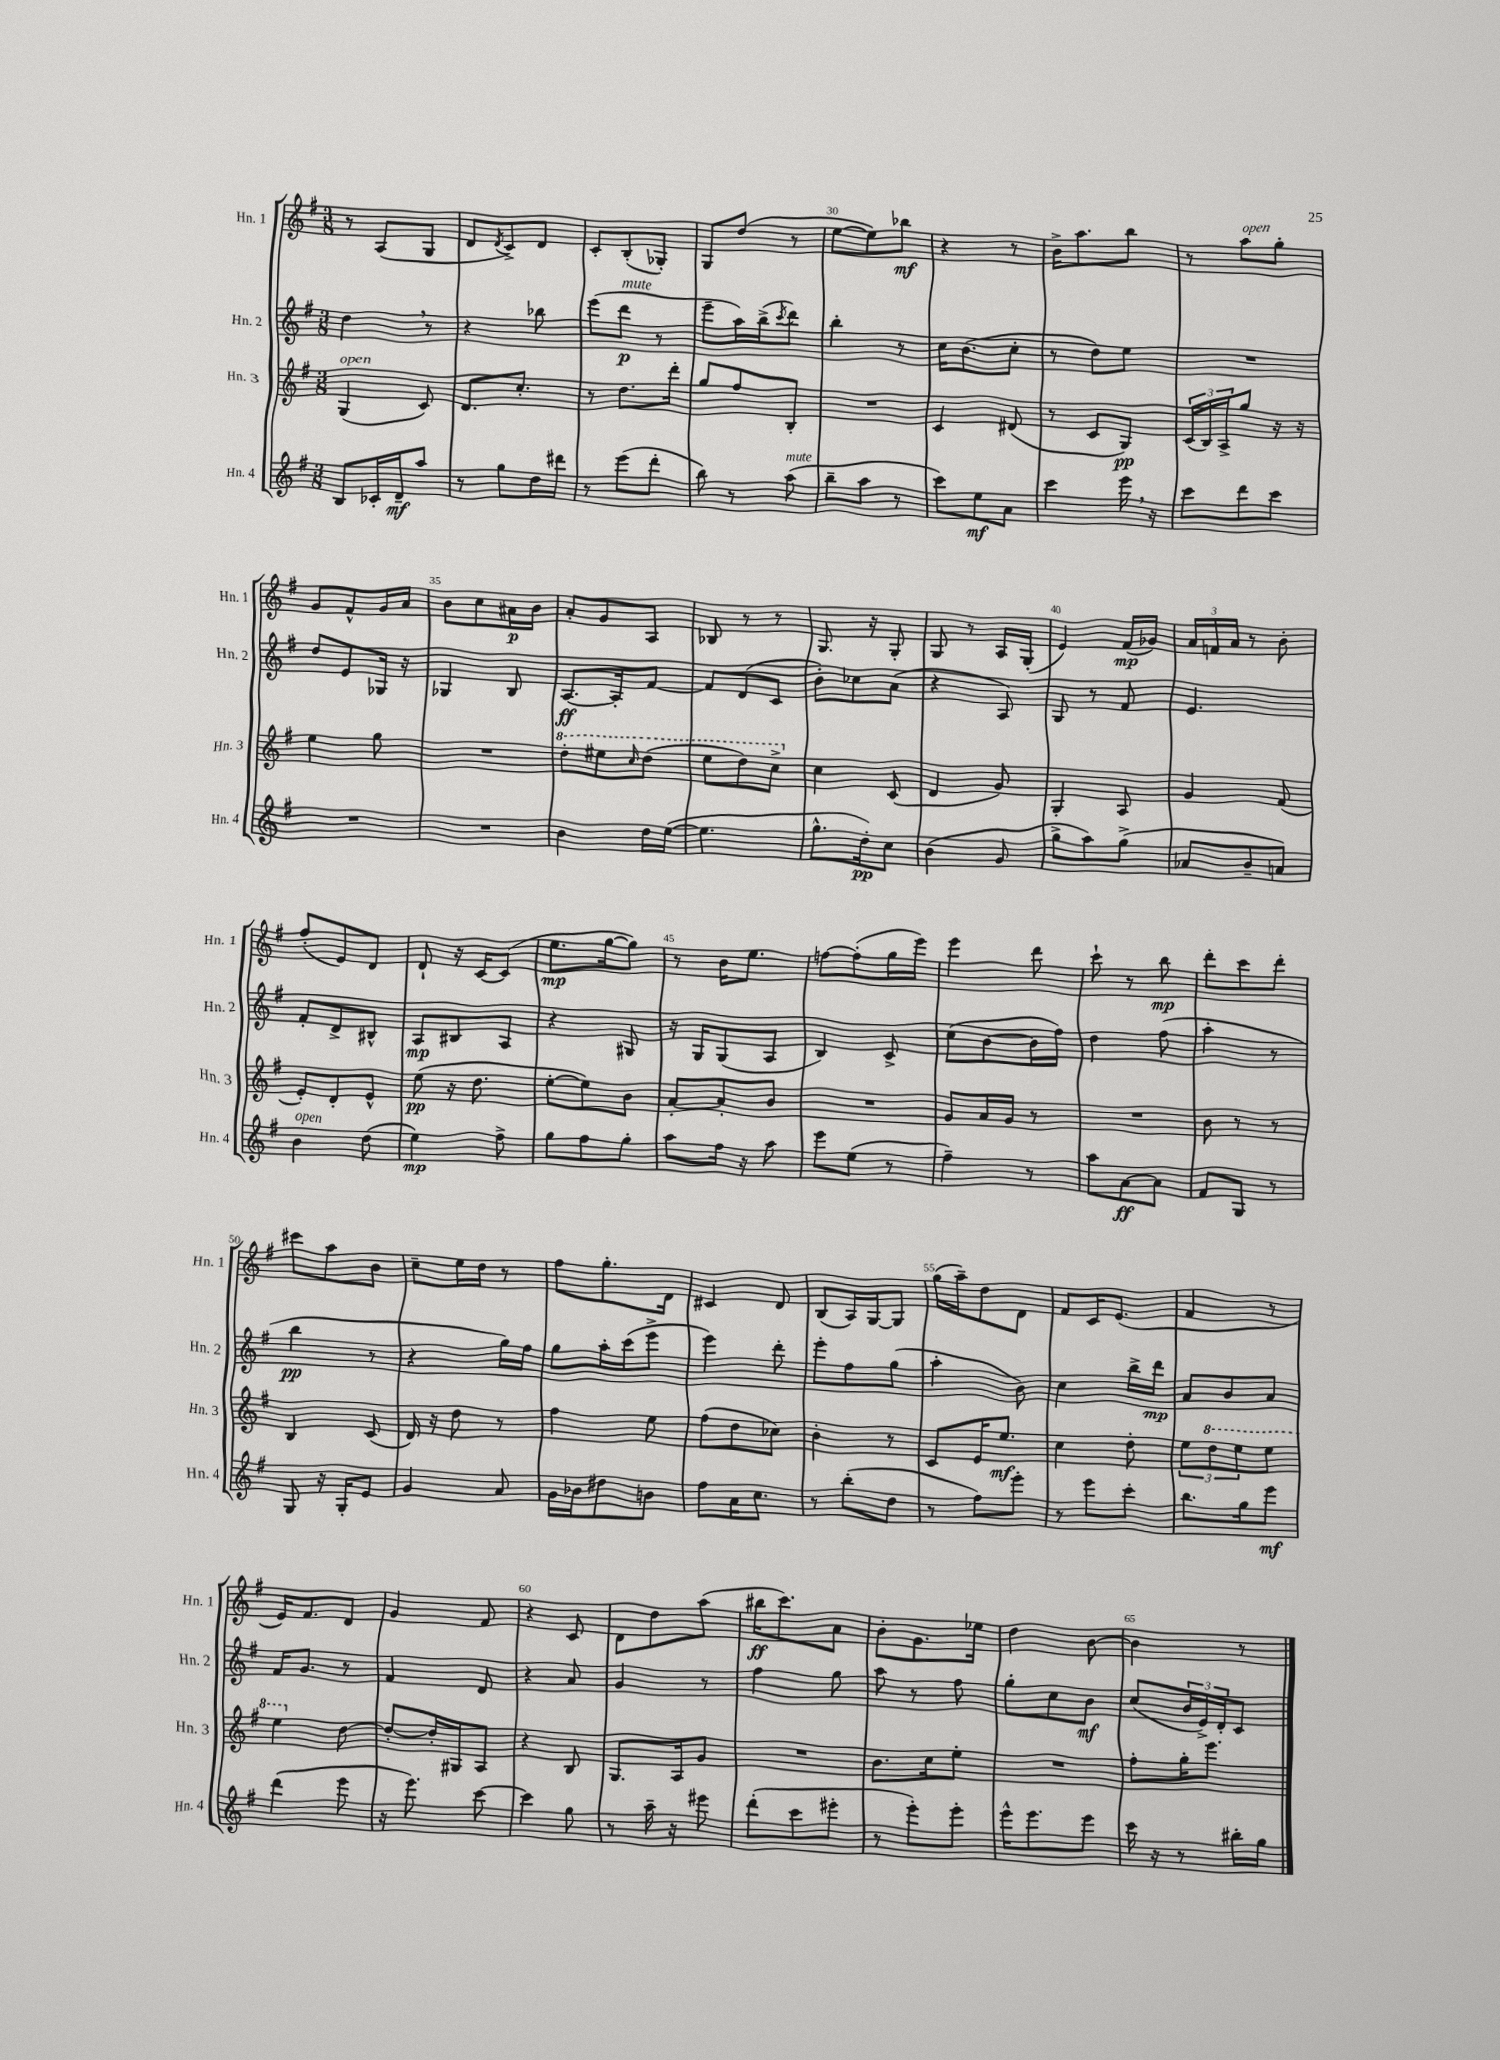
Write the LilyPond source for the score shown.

<<
\new StaffGroup <<
\new Staff = "s0" \with { instrumentName = "Hn. 1" shortInstrumentName = "Hn. 1" } {
    \clef treble \key g \major \numericTimeSignature \time 3/8
    r8 a8( g8 |
    d'8 \acciaccatura { d'8 } c'8->) d'8 |
    c'8-. b8-.( ges8-.) |
    g8 d''8( r8 |
    e''8~ e''8) bes''8\mf |
    r4 r8 |
    b'16-> a''8. b''8 |
    r8 a''8^\markup { \italic "open" } g''8-. |
    g'8 fis'8-^ g'16 a'16 |
    b'8 c''8 ais'16\p b'16 |
    a'8-. g'8 a8 |
    bes8 r8 r8 |
    g8. r16 g8-. |
    g8 r8 a16 g16-.( |
    e'4) fis'16\mp( ges'16) |
    \tuplet 3/2 { a'16 f'16 a'16 } r8 b'8-. |
    fis''8-.( e'8) d'8 |
    d'8-! r16 c'16~ c'8( |
    e''8.\mp g''16~ g''8) |
    r8 b'16 e''8. |
    f''8~ f''8-.( g''16 e'''16) |
    e'''4 d'''8 |
    c'''8-! r8 b''8\mp |
    d'''8-. c'''8 d'''8-. |
    cis'''8 a''8 b'8 |
    c''8-- e''16 d''16 r8 |
    fis''8 g''8.-. d'16 |
    cis'4 d'8 |
    b8( a16) g16~ g8 |
    g''16( a''16--) d''8 d'8 |
    fis'8 c'16 e'8.( |
    fis'4 r8 |
    e'16) fis'8. d'8 |
    g'4 fis'8 |
    r4 c'8 |
    d'8 d''8 a''8( |
    bis''16\ff c'''8.) a'8 |
    b'8-. g'8. ees''16 |
    d''4 b'8~ |
    b'4 r8 \bar "|." |
}
\new Staff = "s1" \with { instrumentName = "Hn. 2" shortInstrumentName = "Hn. 2" } {
    \clef treble \key g \major \numericTimeSignature \time 3/8
    d''4 \breathe r8 |
    r4 bes''8 |
    e'''8( d'''8\p^\markup { \italic "mute" } r8 |
    e'''8-- a''16) b''16->( \acciaccatura { c'''8 } d'''8) |
    b''4-. r8 |
    c''16 b'8.( c''8-. |
    r8 d''8) e''8 |
    R4. |
    d''8 e'8 ges16 r16 |
    ges4 b8 |
    a8.~\ff a16-. fis'8~ |
    fis'8 d'8( c'8 |
    b'8-.) ces''8 a'8( |
    r4 a8) |
    g8 r8 fis'8 |
    e'4. |
    fis'8-. d'8-> bis8-^ |
    a8\mp bis8 a8 |
    r4 gis8 |
    r16 g16 g8( a8 |
    b4) c'8-> |
    c''8( b'8~ b'16 fis''16) |
    d''4 fis''8( |
    a''4-. r8 |
    b''4\pp r8 |
    r4 g''16) fis''16 |
    g''8 a''16-. c'''16( e'''8-> |
    e'''4) d'''8-. |
    e'''8-. fis''8 g''8( |
    a''4-. b'8) |
    c''4 b''16-> d'''16\mp |
    a'8 b'8 a'8 |
    fis'16 g'8. r8 |
    fis'4 d'8 |
    r4 a'8 |
    g'4 r8 |
    fis''4 g''8 |
    a''8 r8 fis''8 |
    g''8-. c''8 b'8\mf |
    c''8( \tuplet 3/2 { b'16 e'16->) d'16-. } c'8 \bar "|." |
}
\new Staff = "s2" \with { instrumentName = "Hn. 3" shortInstrumentName = "Hn. 3" } {
    \clef treble \key g \major \numericTimeSignature \time 3/8
    g4^\markup { \italic "open" }( c'8) |
    d'8. c''8.-. |
    r8 d''8. d'''16-. |
    g''8 fis''8 b8-. |
    R4. |
    c'4 dis'8( |
    r8 c'8 g8\pp) |
    \tuplet 3/2 { c'16( b16) a16-> } g''8 r16 r16 |
    e''4 g''8 |
    R4. |
    \ottava #1 d'''8-. eis'''8 \grace { c'''16 } d'''8( |
    e'''8 d'''8) c'''8-> \ottava #0 |
    c''4 c'8( |
    d'4 g'8) |
    g4-. a8 |
    g'4 fis'8( |
    e'8-.) d'8-. e'8-^ |
    e''8\pp( r16 d''8. |
    e''8~-. e''8) b'8 |
    a'8~-. a'8-. b'8 |
    R4. |
    g'8 a'16 g'16 r8 |
    R4. |
    b'8 r8 r8 |
    b4 c'8( |
    d'16) r16 d''8 r8 |
    fis''4 e''8 |
    fis''8( d''8 ces''8) |
    b'4-. r8 |
    c'8 e'16 e''8.\mf |
    c''4 d''8-. |
    \tuplet 3/2 { e''8 \ottava #1 d'''8 e'''8 } e'''8 |
    e'''4 \ottava #0 d''8~ |
    d''8~-. d''16-. gis16 a8 |
    r4 b8 |
    g8. a16 g'8 |
    R4. |
    b'8. c''16 e''8-. |
    R4. |
    fis''8-. g''16-. e'''8. \bar "|." |
}
\new Staff = "s3" \with { instrumentName = "Hn. 4" shortInstrumentName = "Hn. 4" } {
    \clef treble \key g \major \numericTimeSignature \time 3/8
    b8 ces'16-. d'16--\mf a''8 |
    r8 g''8 d''16 dis'''16 |
    r8 e'''8( d'''8-. |
    b''8) r8 a''8^\markup { \italic "mute" }( |
    b''8-- a''8 r8 |
    c'''8) e''8\mf a'8 |
    c'''4 e'''16 \breathe r16 |
    c'''8 d'''8 c'''8 |
    R4. |
    R4. |
    b'4 d''16 e''16~( |
    e''4. |
    g''8.-^ d''16-.\pp) c''8 |
    b'4( g'8 |
    g''8-> a''8) g''8->( |
    aes'8 b'8-- a'8) |
    b'4^\markup { \italic "open" } d''8( |
    e''4\mp) fis''8-> |
    g''8 fis''8 g''8-. |
    a''8 fis''16 r16 a''8 |
    e'''8 e''8( r8 |
    fis''4--) r8 |
    a''8 a'8~\ff a'8 |
    fis'8 g8 r8 |
    g8 r16 g16-. e'8 |
    g'4 a'8 |
    g'16 bes'16 dis''8 b'8 |
    fis''8 a'16 c''8. |
    r8 b''8-.( d''8 |
    r8 fis''8) e'''8-. |
    r8 e'''8 c'''8-. |
    b''8. g''16 e'''8\mf |
    d'''4( e'''8 |
    r16 e'''8.) c'''8~ |
    c'''4 g''8 |
    r8 a''16-- r16 eis'''8 |
    d'''8-.( c'''8 eis'''8-. |
    r8 e'''8-.) e'''8-. |
    e'''16-^ e'''8. e'''8 |
    c'''16 r16 r8 bis''16-. g''16 \bar "|." |
}
>>
>>
\layout { \context { \Score currentBarNumber = #26 \override BarNumber.break-visibility = ##(#f #t #t) barNumberVisibility = #(every-nth-bar-number-visible 5) } }
